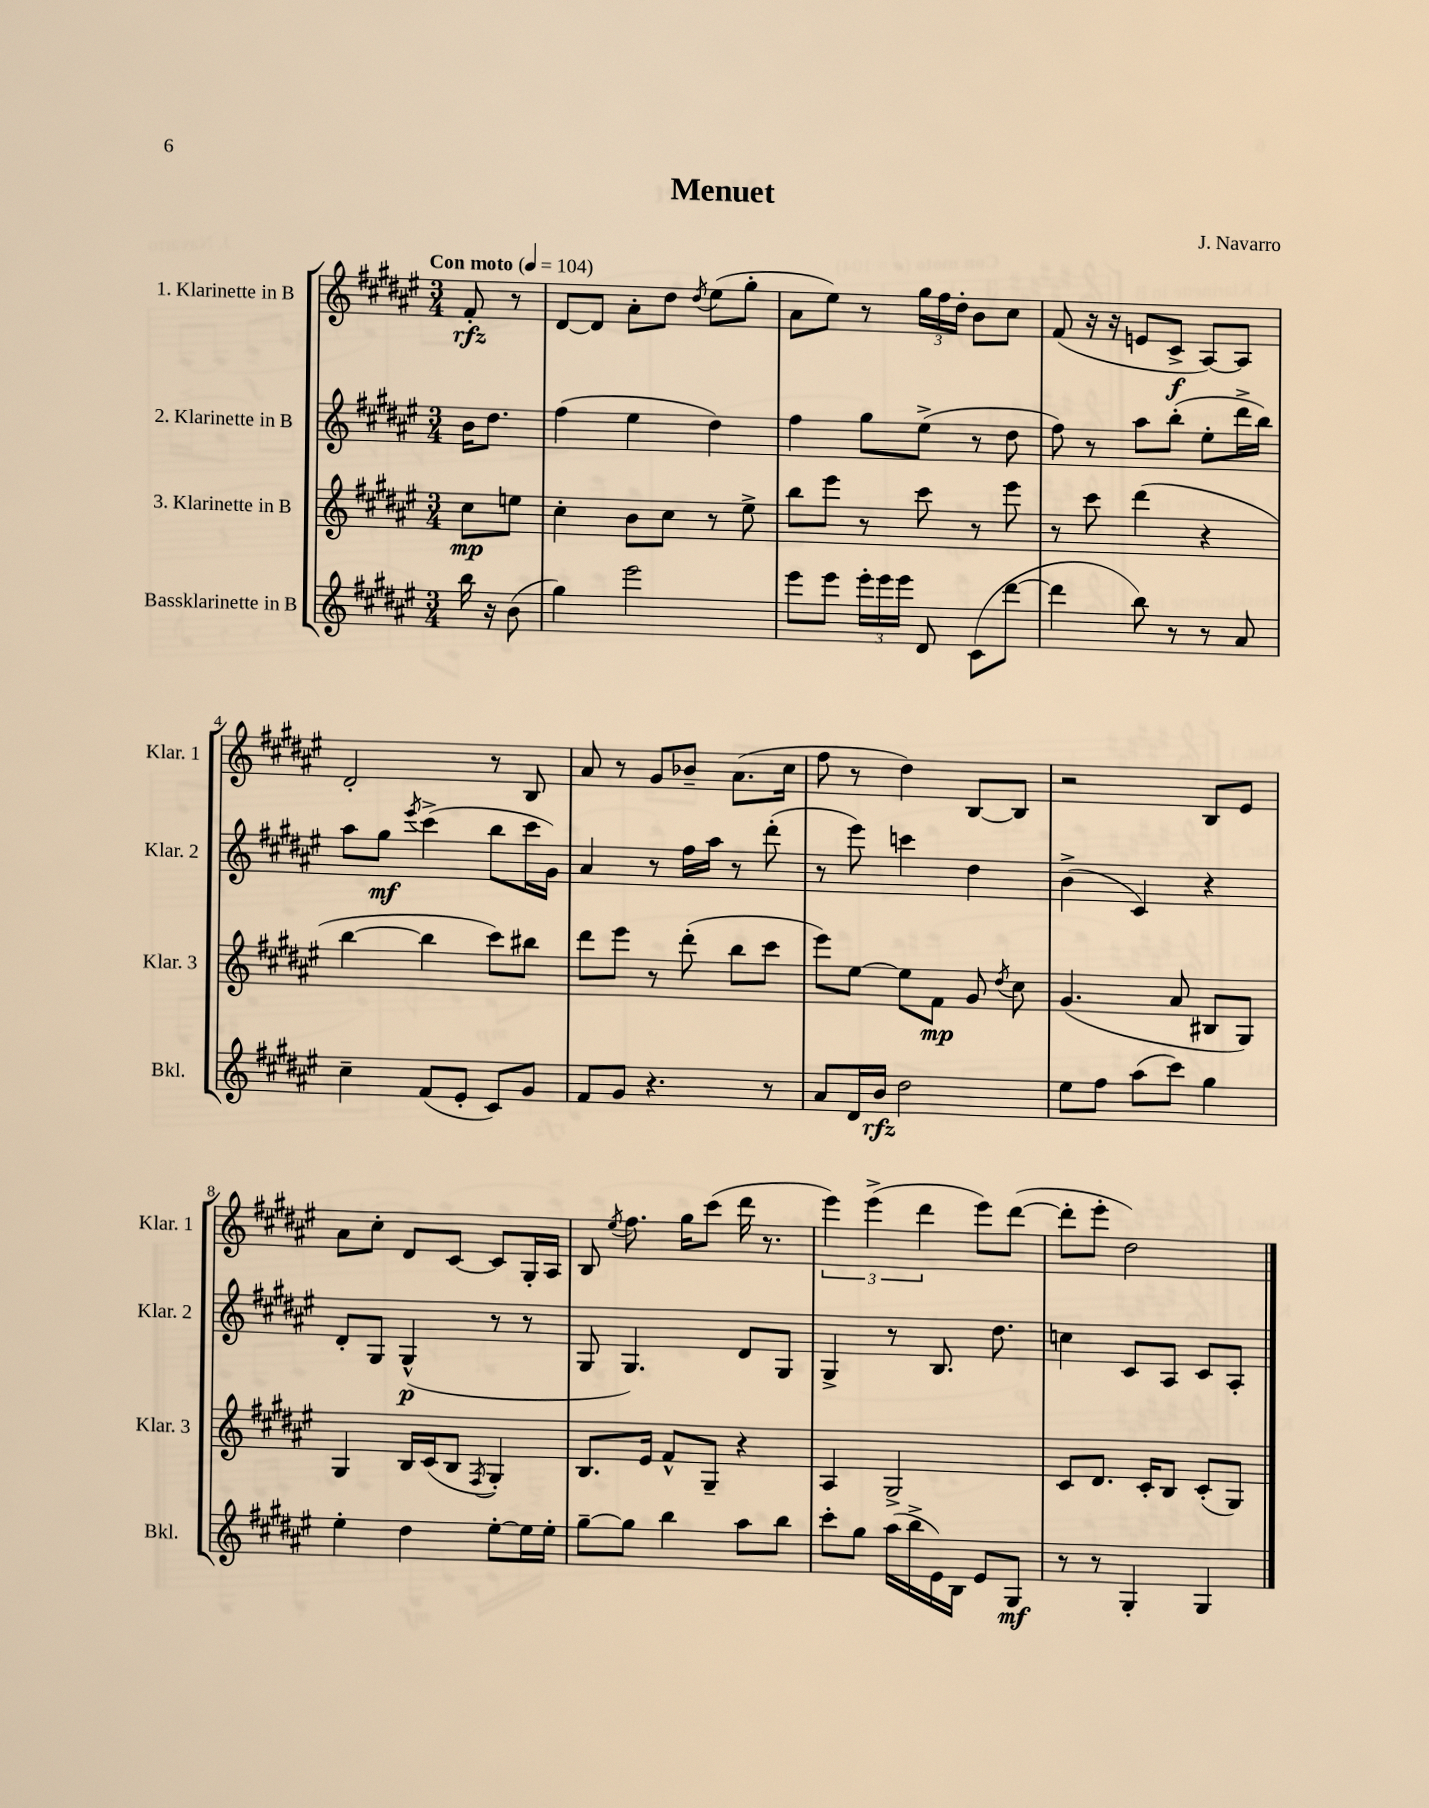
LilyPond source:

\header { title = "Menuet" composer = "J. Navarro" }
<<
\new StaffGroup <<
\new Staff = "s0" \with { instrumentName = "1. Klarinette in B" shortInstrumentName = "Klar. 1" } {
    \clef treble \key fis \major \numericTimeSignature \time 3/4 \partial 4 \tempo "Con moto" 4 = 104
    \autoBeamOff fis'8-.\rfz r8 |
    dis'8[~ dis'8] ais'8[-. dis''8] \acciaccatura { dis''8 } eis''8[( gis''8]-. |
    ais'8[ eis''8]) r8 \tuplet 3/2 { gis''16[ fis''16 dis''16]-. } b'8[ cis''8] |
    fis'8( r16 r16 e'8[ cis'8]->\f ais8[~) ais8] |
    dis'2-. r8 b8 |
    ais'8 r8 gis'8[ bes'8]-- ais'8.[( cis''16] |
    fis''8 r8 dis''4) b8[~ b8] |
    r2 b8[ eis'8] |
    ais'8[ cis''8]-. dis'8[ cis'8]~ cis'8[ gis16-. ais16] |
    b8 \acciaccatura { eis''8 } fis''8. gis''16[ cis'''8]( dis'''16 r8. |
    \tuplet 3/2 { eis'''4) eis'''4->( dis'''4 } eis'''8[) dis'''8]~( |
    dis'''8[-. eis'''8]-. dis''2) \bar "|." |
}
\new Staff = "s1" \with { instrumentName = "2. Klarinette in B" shortInstrumentName = "Klar. 2" } {
    \clef treble \key fis \major \numericTimeSignature \time 3/4 \partial 4
    \autoBeamOff b'16[ dis''8.] |
    fis''4( eis''4 dis''4) |
    fis''4 gis''8[ eis''8]->( r8 dis''8 |
    fis''8) r8 ais''8[ b''8]-.( eis''8[-. dis'''16-> b''16]) |
    ais''8[ gis''8]\mf \acciaccatura { eis'''8 } cis'''4->( b''8[ cis'''16 gis'16]) |
    ais'4 r8 fis''16[ ais''16] r8 dis'''8-.( |
    r8 eis'''8) c'''4 dis''4 |
    b'4->( cis'4) r4 |
    dis'8[-. gis8] gis4-^\p( r8 r8 |
    gis8 gis4.) dis'8[ gis8] |
    gis4-> r8 b8. dis''8. |
    c''4 cis'8[ ais8] cis'8[ ais8]-. \bar "|." |
}
\new Staff = "s2" \with { instrumentName = "3. Klarinette in B" shortInstrumentName = "Klar. 3" } {
    \clef treble \key fis \major \numericTimeSignature \time 3/4 \partial 4
    \autoBeamOff cis''8[\mp e''8] |
    cis''4-. b'8[ cis''8] r8 eis''8-> |
    b''8[ eis'''8] r8 cis'''8 r8 eis'''8 |
    r8 cis'''8 dis'''4( r4 |
    b''4~ b''4 cis'''8[) bis''8] |
    dis'''8[ eis'''8] r8 dis'''8-.( b''8[ cis'''8] |
    eis'''8[) eis''8]~ eis''8[ fis'8]\mp gis'8 \acciaccatura { dis''8 } cis''8 |
    gis'4.( ais'8 bis8[ gis8]) |
    gis4 b16[ cis'16( b8] \acciaccatura { fis8 } gis4-.) |
    b8.[ eis'16] fis'8[-^ gis8]-- r4 |
    ais4 gis2-> |
    cis'8[ dis'8.] cis'16[-. b8] cis'8[-.( gis8]) \bar "|." |
}
\new Staff = "s3" \with { instrumentName = "Bassklarinette in B" shortInstrumentName = "Bkl." } {
    \clef treble \key fis \major \numericTimeSignature \time 3/4 \partial 4
    \autoBeamOff b''16 r16 b'8( |
    gis''4) eis'''2 |
    eis'''8[ eis'''8] \tuplet 3/2 { eis'''16[-. eis'''16 eis'''16] } dis'8 cis'8[( dis'''8]~ |
    dis'''4 b''8) r8 r8 ais'8 |
    cis''4-- fis'8[( eis'8]-. cis'8[) gis'8] |
    fis'8[ gis'8] r4. r8 |
    ais'8[ dis'16 b'16]\rfz dis''2 |
    eis''8[ fis''8] ais''8[( cis'''8]) gis''4 |
    eis''4-. dis''4 eis''8[~-. eis''16 eis''16]-. |
    gis''8[~-- gis''8] b''4 ais''8[ b''8] |
    cis'''8[-. gis''8] ais''16[( b''16-> eis'16) b16] eis'8[ gis8]\mf |
    r8 r8 gis4-. gis4 \bar "|." |
}
>>
>>
